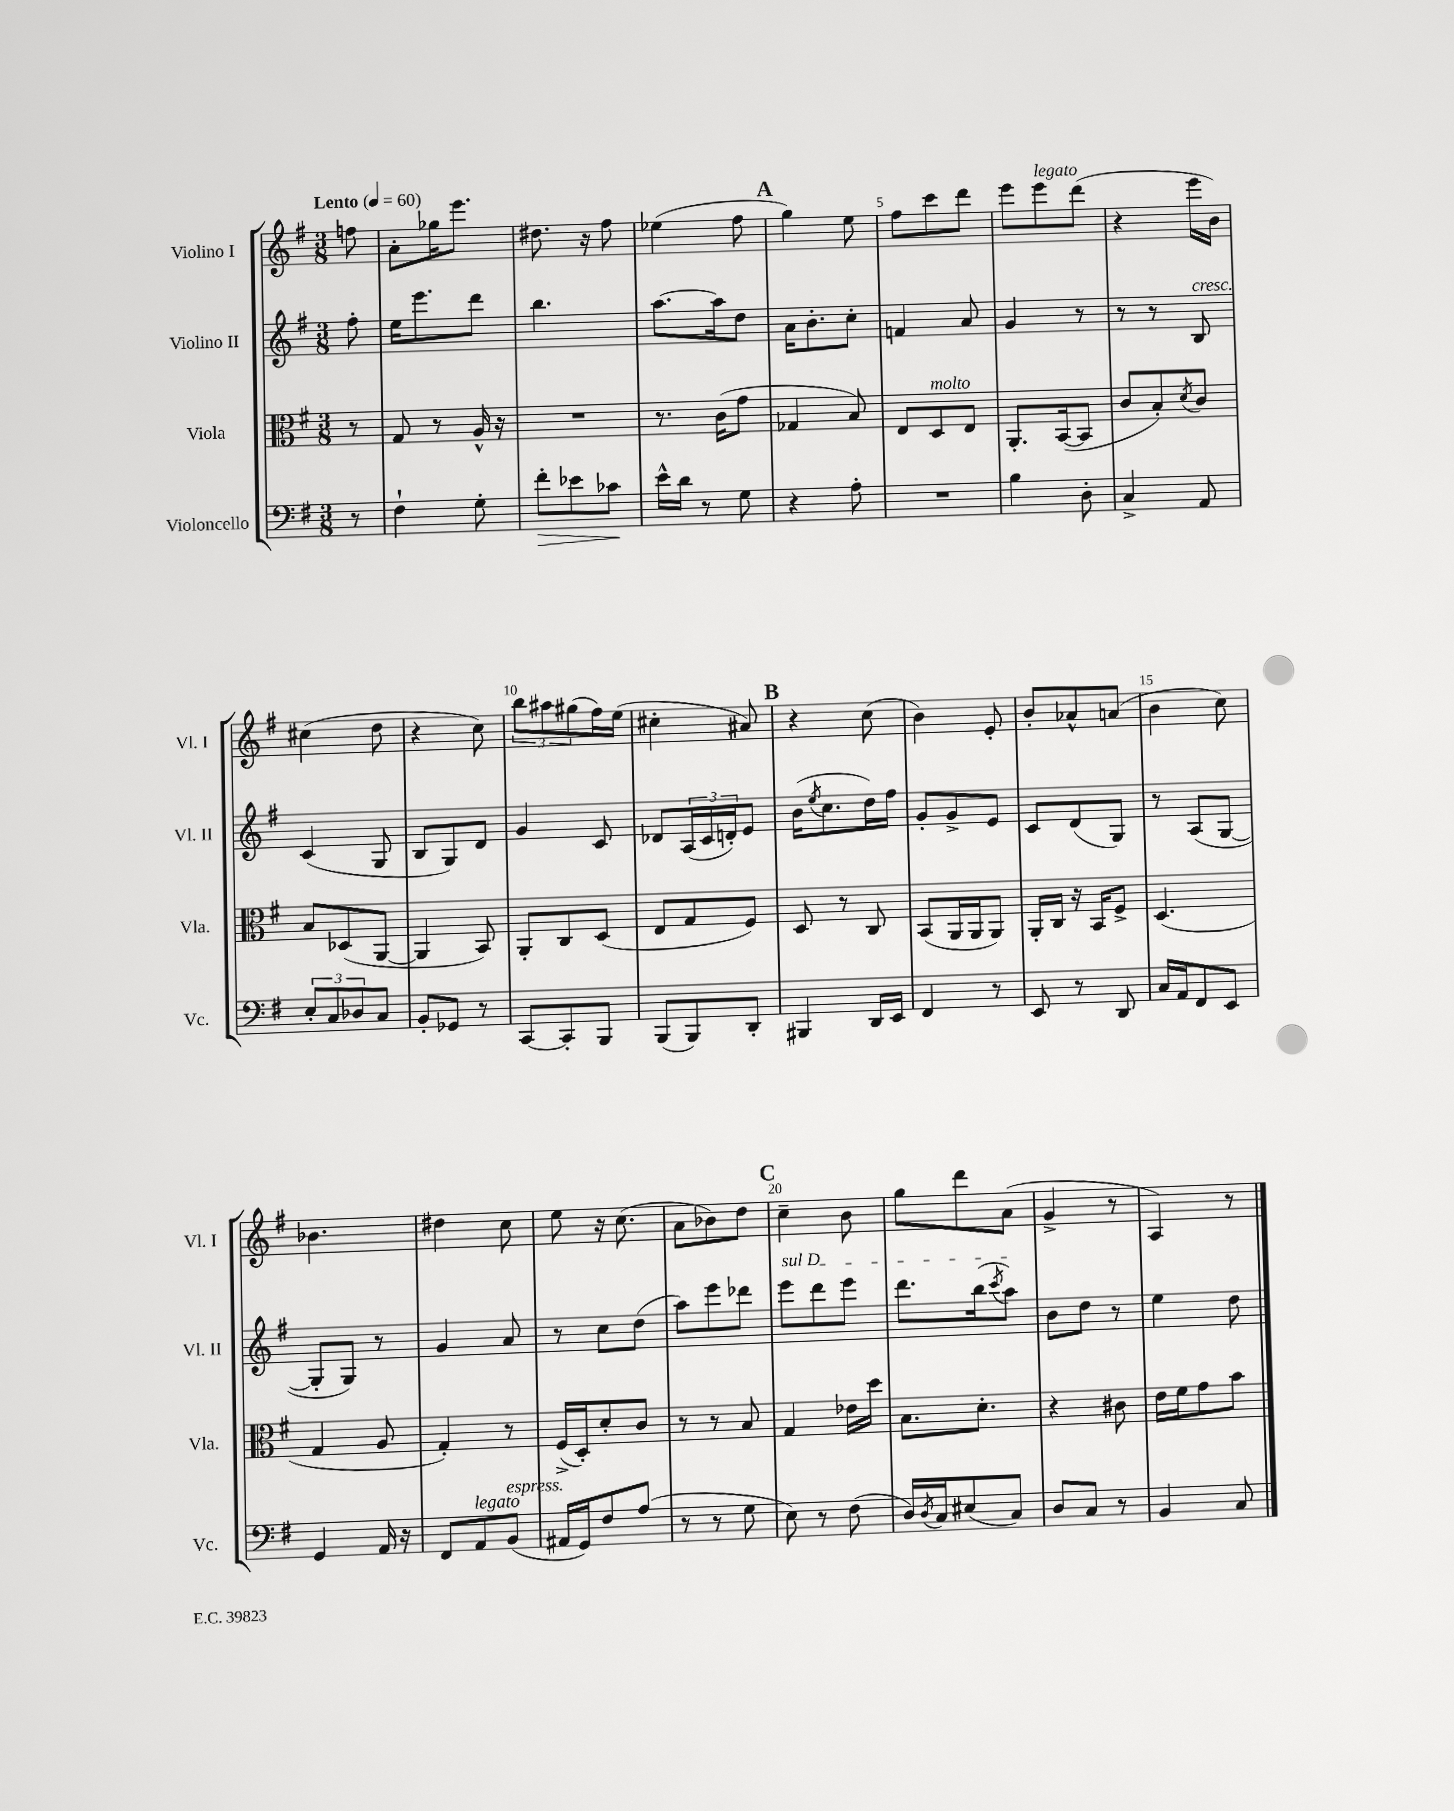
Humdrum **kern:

**kern	**kern	**kern	**kern
*staff4	*staff3	*staff2	*staff1
*clefF4	*clefC3	*clefG2	*clefG2
*k[f#]	*k[f#]	*k[f#]	*k[f#]
*M3/8	*M3/8	*M3/8	*M3/8
*MM60	*MM60	*MM60	*MM60
8r	8r	8ff#'	8ff
=	=	=	=
4F#`	8G	16ee	8a'
.	.	8.eee	.
.	8r	.	16gg-
.	.	.	8.eee
8G'	16A^^	8ddd	.
.	16r	.	.
=	=	=	=
8f#'	4.r	4.bb	8.dd#
8e-	.	.	.
.	.	.	16r
8c-	.	.	8ff#
=	=	=	=
16e^^	8.r	[8.aa	(4ee-
16d	.	.	.
8r	.	.	.
.	(16c	16aa]	.
8G	8g	8dd	8ff#
=	=	=	=
4r	4G-	16a	4gg)
.	.	8.b'	.
8A'	8B)	8cc'	8ee
=	=	=	=
4.r	8E	4f	8ff#
.	8D	.	8ccc
.	8E	8a	8ddd
=	=	=	=
4B	8.AA'	4g	8eee
.	.	.	8eee
.	([16BB	.	.
8D'	8BB]	8r	(8ddd
=	=	=	=
4C^	8c	8r	4r
.	8B')	8r	.
.	8qd	.	.
8AA	8c	8B	16eee
.	.	.	16b)
=	=	=	=
12E'	8B	(4c	(4cc#
12C	.	.	.
.	(8D-	.	.
12D-	.	.	.
8C	[8AA	8G	8dd
=	=	=	=
8BB'	4AA]	8B	4r
8GG-	.	8G)	.
8r	8BB)	8d	8cc)
=	=	=	=
[8CC	8AA'	4g	12bb
.	.	.	12aa#
8CC']	8C	.	.
.	.	.	(12gg#
8BBB	(8D	8c	16ff#)
.	.	.	(16ee
=	=	=	=
(8BBB	8E	8d-	4cc#'
8BBB)	8G	(24A	.
.	.	24c	.
.	.	24d')	.
8DD'	8F#)	8e	8a#)
=	=	=	=
4BBB#	8D	(16b	4r
.	.	8qee	.
.	.	8.cc	.
.	8r	.	.
16DD	8C	16dd)	(8cc
16EE	.	16ff#	.
=	=	=	=
4FF#	(8BB	8g'	4b)
.	16AA	8g^	.
.	16AA	.	.
8r	8AA)	8e	8e'
=	=	=	=
8EE	16AA'	8c	8b'
.	16C	.	.
8r	16r	(8d	8a-^^
.	16BB	.	.
8DD	8F#^	8G)	(8a
=	=	=	=
16C	(4.D	8r	4b
16AA	.	.	.
8FF#	.	(8A	.
8EE	.	[8G	8cc)
=	=	=	=
4GG	4G	8G']	4.b-
.	.	8G)	.
16AA	8A	8r	.
16r	.	.	.
=	=	=	=
8FF#	4G')	4g	4dd#
8AA	.	.	.
(8BB	8r	8a	8cc
=	=	=	=
16AA#	(16F#^	8r	8ee
16GG)	16D')	.	.
8F#	8d'	8cc	16r
.	.	.	(8.cc
(8A	8c	(8dd	.
=	=	=	=
8r	8r	8aa)	8a
8r	8r	8eee	8b-)
8G	8B	8ddd-	8dd
=	=	=	=
8E)	4G	8eee	4cc~
8r	.	8ddd	.
(8F#	16e-	8eee	8b
.	16dd	.	.
=	=	=	=
16D)	8.B	8.ddd	8gg
8qD	.	.	.
16C	.	.	.
(8E#	.	.	8ddd
.	8.d'	(16bb	.
.	.	8qccc	.
8C)	.	8aa)	(8a
=	=	=	=
8D	4r	8b	4g^
8C	.	8dd	.
8r	8c#	8r	8r
=	=	=	=
4BB	16e	4ee	4A)
.	16f#	.	.
.	8g	.	.
8C	8b	8dd	8r
==	==	==	==
*-	*-	*-	*-
